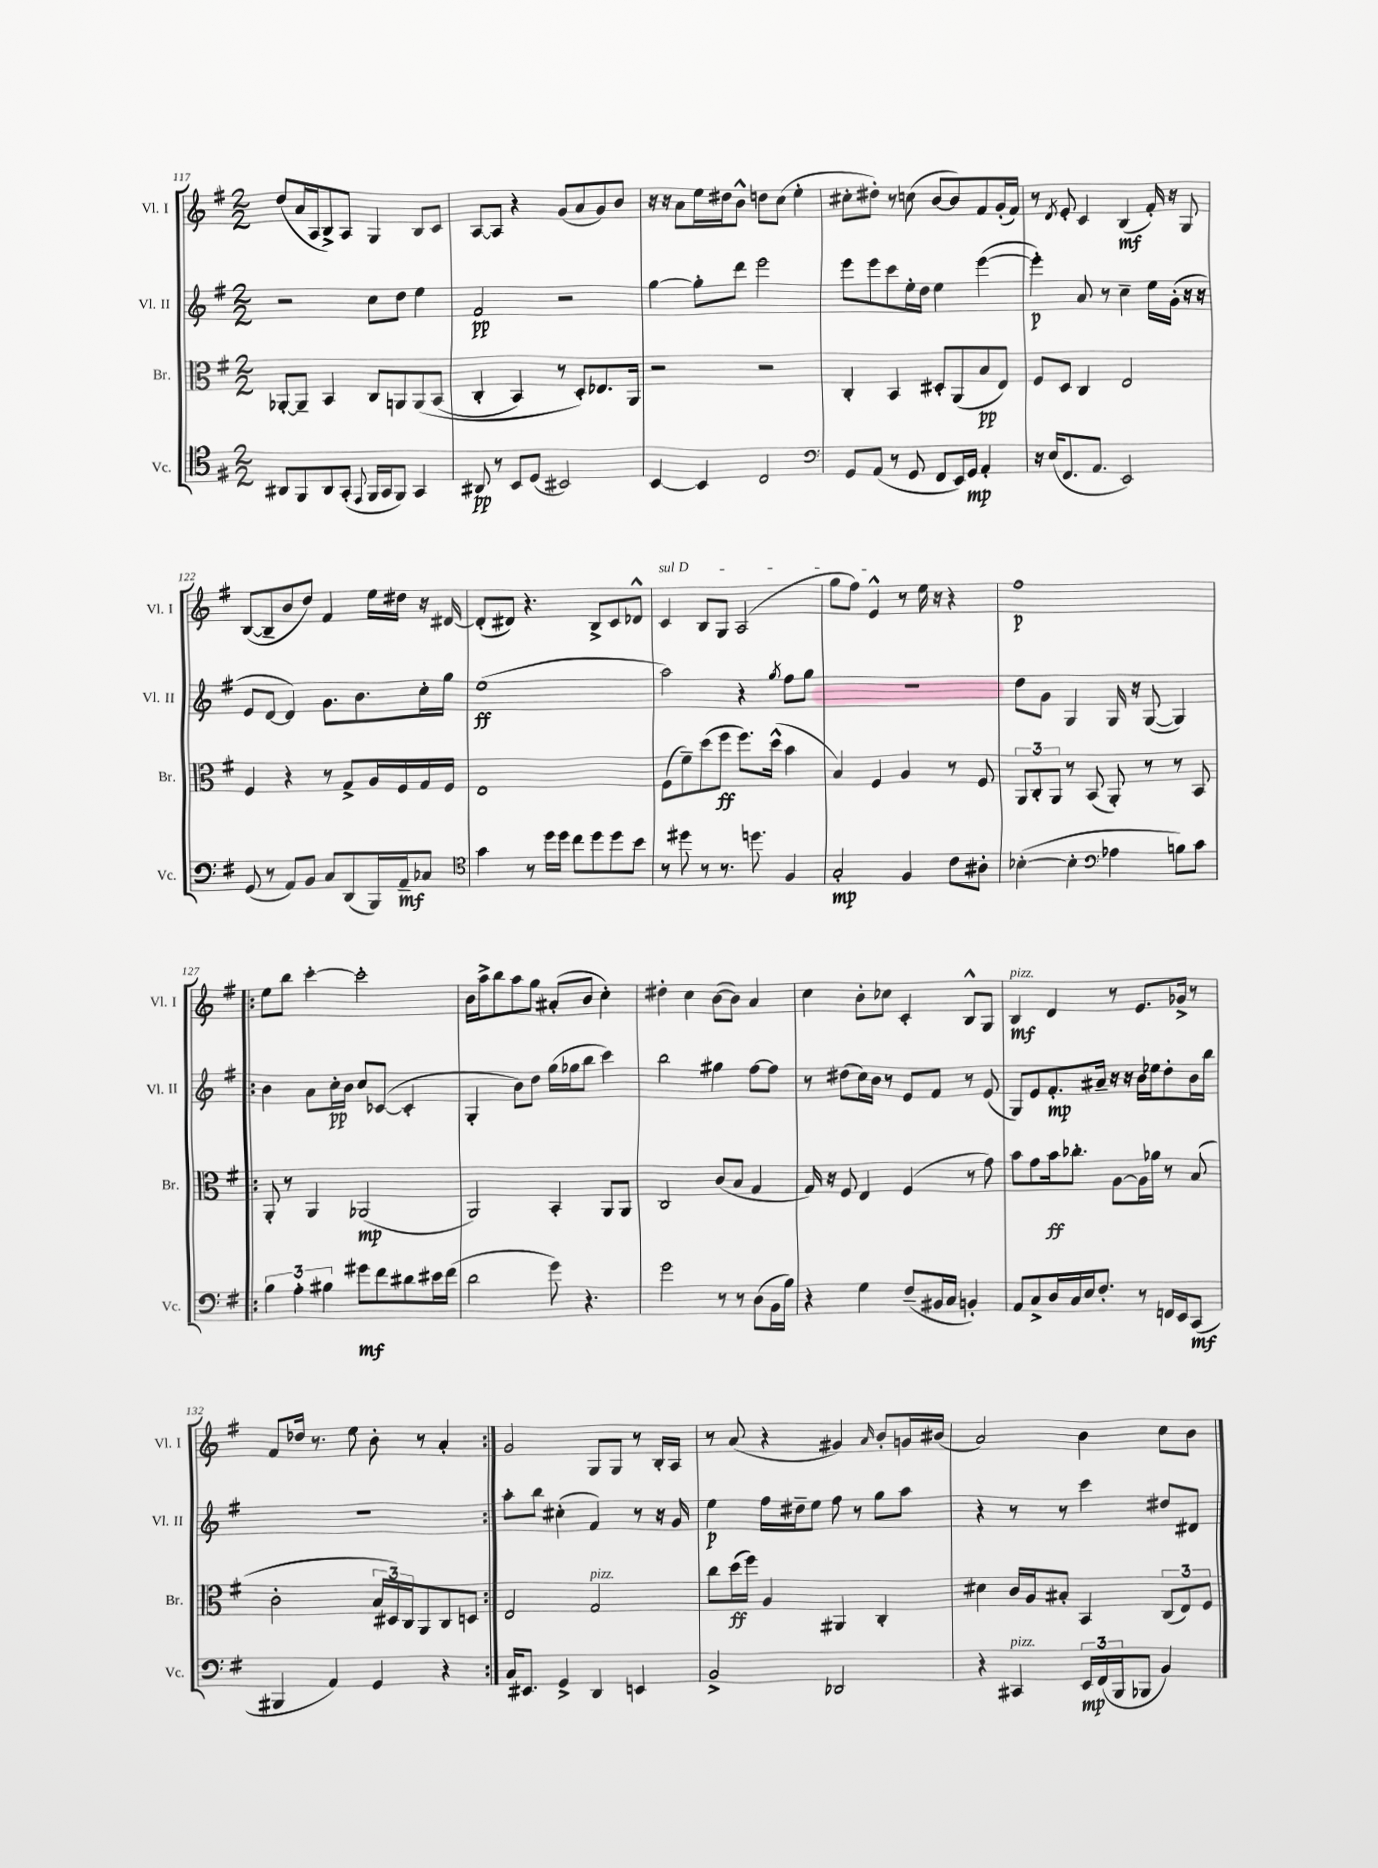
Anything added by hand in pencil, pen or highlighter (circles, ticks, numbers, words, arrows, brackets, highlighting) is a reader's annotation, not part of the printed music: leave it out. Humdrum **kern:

**kern	**kern	**kern	**kern
*staff4	*staff3	*staff2	*staff1
*clefC4	*clefC3	*clefG2	*clefG2
*k[f#]	*k[f#]	*k[f#]	*k[f#]
*M2/2	*M2/2	*M2/2	*M2/2
8AA#	[8AA-'	2r	(8dd
8FF#	8AA-~]	.	16a
.	.	.	16A
8AA#	4BB	.	8B^)
(8GG'	.	.	8A
8qqEE	.	.	.
16FF#	8C	8cc	4G
16GG	.	.	.
8FF#)	8AA	8dd	.
4GG	&(8AA	4ee	8B
.	(8BB	.	8c
=	=	=	=
8AA#	4C'	2f#	[8A
8r	.	.	8A]
8BB	4BB)	.	4r
(8D	.	.	.
2BB#)	8r	2r	(8g
.	8D'&)	.	8a
.	8.E-	.	8g)
.	.	.	8b
.	16AA	.	.
=	=	=	=
[4BB	2r	[4gg	16r
.	.	.	16r
.	.	.	8a
4BB]	.	8gg']	16ee
.	.	.	16dd#
.	.	8ddd	8b^^
2C	2r	2eee	8dd
.	.	.	(8cc
.	.	.	4ee'
=	=	=	=
*clefF4	*	*	*
8GG	4C'	8eee	8cc#'
(8AA	.	8eee	8dd#')
8r	4BB	8ccc	8r
8GG	.	16ee'	(8cc
.	.	16dd	.
8FF#	8D#'	4ee	[8b
16EE)	(8AA	.	8b])
16GG	.	.	.
4AA'	8B	([4eee	8f#
.	8E)	.	(16g'
.	.	.	16f#)
=	=	=	=
16r	8F#	4eee'])	8r
(16E	.	.	.
.	.	.	8qd
8.FF#	8D	.	8e'
.	4C	8a	4c
8.AA	.	.	.
.	.	8r	.
2EE)	2E	4cc~	(4B
.	.	16ee	16f#')
.	.	(16g'	16r
.	.	16r	8G
.	.	16r	.
=	=	=	=
(8GG	4F#	8e	([8B
8r	.	[8d	8B~]
8AA)	4r	4d])	8b
8BB	.	.	8dd)
8C	8r	8.g	4f#
(8DD	8G^	.	.
.	.	8.b	.
16BBB)	16A	.	16ee
16AA~	16F#	.	16dd#
8C-	16G	16cc'	16r
.	16F#	16gg	[16d#
=	=	=	=
*clefC4	*	*	*
4g	1E	(1ee	(8d#']
.	.	.	8d#)
8r	.	.	4.r
16dd	.	.	.
16dd	.	.	.
8cc	.	.	.
8dd	.	.	8B^
8dd	.	.	8c
8b	.	.	8d-^^
=	=	=	=
8r	(8F#	2aa)	4c
8dd#	8f#~)	.	.
8r	(8dd	.	8B
8.r	8ff#	.	8G
.	8.ff#)	4r	(2A
8.dd	.	.	.
.	(16dd^^	.	.
.	.	8qgg	.
4F#	4b	8ff#	.
.	.	8gg	.
=	=	=	=
2G'	4B)	1r	8gg
.	.	.	8ff#)
.	4F#	.	4e^^
4F#	4A	.	8r
.	.	.	16ee
.	.	.	16r
8c	8r	.	4r
8A#'	8F#	.	.
=	=	=	=
([4B-'	12AA	8dd	1ff#
.	12C'	.	.
.	.	8g	.
.	12AA	.	.
4B-']	8r	4G	.
.	(8BB	.	.
*clefF4	*	*	*
4A-	8AA')	16G	.
.	.	16r	.
.	8r	([8G	.
8B)	8r	4G])	.
8c	8BB	.	.
=!|:	=!|:	=!|:	=!|:
6B	8AA'	4b	8ee
.	8r	.	8bb
6A'	.	.	.
.	4AA	8a	[4ccc'
6B#	.	.	.
.	.	16cc'	.
.	.	16b	.
8g#	(2AA-	8cc	2ccc']
8f#	.	([8c-	.
8d#	.	4c-']	.
16e#	.	.	.
(16f#	.	.	.
=	=	=	=
2d	2AA)	4G'	16b
.	.	.	16aa^
.	.	.	8bb
.	.	8b)	8aa
.	.	8dd	8gg
8g)	4BB'	(16gg	(8a#'
.	.	16gg-	.
4.r	.	8bb	8b
.	8AA	4ccc)	4cc')
.	8AA	.	.
=	=	=	=
2g	2C	2bb	4dd#'
.	.	.	4cc
8r	(8c	4gg#	([8b
8r	8B	.	8b])
(8D	4G	[8ff#	4a
16BB	.	8ff#]	.
16B)	.	.	.
=	=	=	=
4r	16G)	8r	4cc
.	16r	.	.
.	8F#	(8dd#	.
4G	4E	16cc)	8b'
.	.	16b	.
.	.	8r	8cc-
(8F#~	(4F#	8e	4c'
16BB#	.	8f#	.
16C	.	.	.
4BB')	8r	8r	8B^^
.	8g)	(8e	8G
=	=	=	=
8AA	8b	8G)	4B
8C^	8g	8e	.
16D	16b	8.f#'	4d
16C	8.cc-'	.	.
16E	.	.	.
8.F#'	.	16a#~	.
.	[8A	16r	8r
.	.	16r	.
8r	16A]	16b	8.e
.	16a-	16ee-	.
16FF	8r	8dd'	.
16EE	.	.	16g-^
(8CC	(8B	16b	8r
.	.	16bb	.
=	=	=	=
4BBB#	2c'	1r	8f#
.	.	.	16dd-
.	.	.	8.r
4AA)	.	.	.
.	.	.	8ee
4GG	24B	.	8b'
.	24D#)	.	.
.	24C	.	.
.	8AA	.	8r
4r	8C	.	4a'
.	8D	.	.
=:|!	=:|!	=:|!	=:|!
16C	2E	8aa'	2g
8.EE#	.	.	.
.	.	8bb	.
4GG^	.	(4cc#'	.
4DD	2G	4f#)	8G
.	.	.	8G
4EE	.	8r	8r
.	.	16r	16B'
.	.	16g	16A
=	=	=	=
2BB^	8cc	4ee	8r
.	(16dd	.	(8a
.	16ff#)	.	.
.	4A	16ff#	4r
.	.	16dd#~	.
.	.	8ee	.
2DD-	4AA#	8ff#	4g#)
.	.	8r	.
.	.	.	16qqa
.	4C'	8gg	8b'
.	.	8aa	16g
.	.	.	(16b#
=	=	=	=
4r	4d#	4r	2a)
4CC#	16c	8r	.
.	16A	.	.
.	8B#'	8r	.
24EE	4BB	4ccc	4b
(24FF#	.	.	.
24BBB	.	.	.
8BBB-	.	.	.
4BB)	(12C	8dd#	8cc
.	12E)	.	.
.	.	8d#	8b
.	12F#	.	.
==	==	==	==
*-	*-	*-	*-
